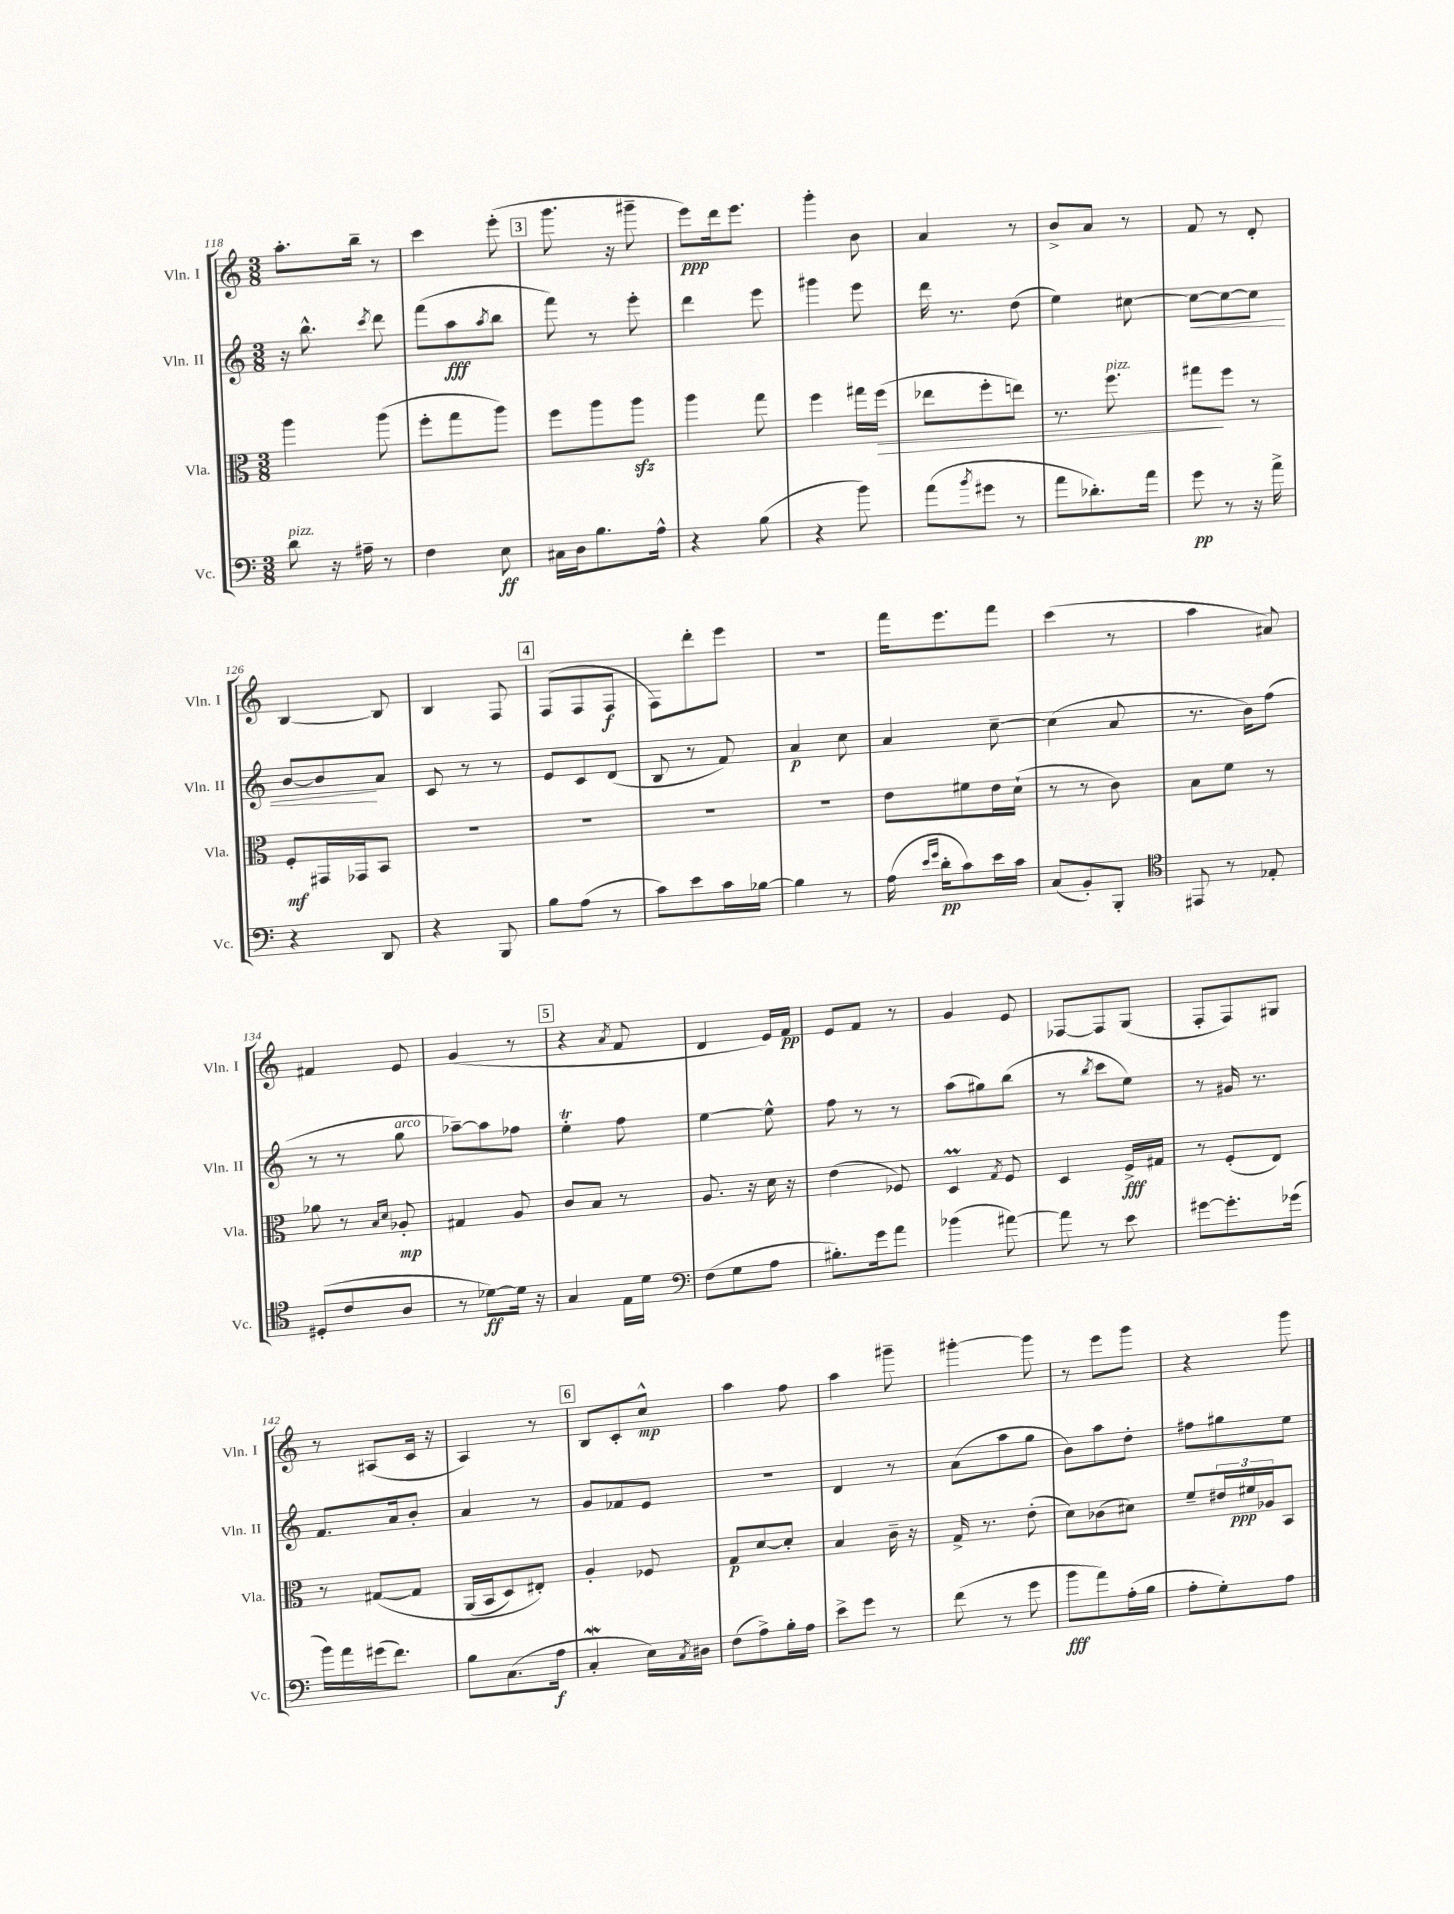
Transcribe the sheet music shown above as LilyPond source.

<<
\new StaffGroup <<
\new Staff = "s0" \with { instrumentName = "Vln. I" shortInstrumentName = "Vln. I" } {
    \clef treble \key c \major \numericTimeSignature \time 3/8
    a''8.-. b''16-- r8 |
    c'''4 e'''8-.( |
    \mark \markup { \box "3" } g'''8. r16 gis'''8-- |
    e'''8\ppp) d'''16 e'''8. |
    g'''4-. b'8 |
    a'4 r8 |
    b'8-> a'8 r8 |
    f'8 r8 d'8-. |
    b4~ b8 |
    b4 f8 |
    \mark \markup { \box "4" } f8( f8 f8\f |
    f8) d'''8-. e'''8 |
    R4. |
    f'''16 e'''8. f'''8 |
    c'''4( r8 |
    a''4 ais'8) |
    fis'4 e'8 |
    g'4( r8 |
    \mark \markup { \box "5" } r4 \acciaccatura { a'8 } f'8 |
    d'4 e'16) f'16\pp |
    e'8 f'8 r8 |
    g'4 e'8 |
    fes8~ fes8 g8( |
    f8-. f8) gis8 |
    r8 ais8( c'16 r16 |
    a4) r8 |
    \mark \markup { \box "6" } b8 c'8-. c''8-^\mp |
    a''4 f''8 |
    a''4 gis'''8-- |
    gis'''4~-. gis'''8 |
    r8 e'''8 g'''8 |
    r4 g'''8 \bar "|." |
}
\new Staff = "s1" \with { instrumentName = "Vln. II" shortInstrumentName = "Vln. II" } {
    \clef treble \key c \major \numericTimeSignature \time 3/8
    r16 b''8.-^ \acciaccatura { c'''8 } d'''8 |
    f'''8( a''8\fff \acciaccatura { a''8 } b''8 |
    \mark \markup { \box "3" } f'''8) r8 e'''8-. |
    d'''4 e'''8 |
    gis'''4 e'''8 |
    d'''16 r8. d''8( |
    e''4) cis''8~ |
    cis''8~\< cis''8~ cis''8 |
    b'8~ b'8\! a'8 |
    c'8 r8 r8 |
    \mark \markup { \box "4" } e'8 c'8 d'8( |
    b8 r8 f'8) |
    a'4\p c''8 |
    a'4 c''8~-- |
    c''4( a'8 |
    r8. b'16) f''8( |
    r8 r8 g''8^\markup { \italic "arco" } |
    aes''8~--) aes''8 fes''8 |
    \mark \markup { \box "5" } e''4-.\trill f''8 |
    e''4~ e''8-^ |
    f''8 r8 r8 |
    a''8( gis''8) b''8( |
    r8 \acciaccatura { b''8 } c'''8 e''8) |
    r8 gis'16 r8. |
    f'8. a'16 b'8-. |
    a'4 r8 |
    \mark \markup { \box "6" } g'8 fes'8 e'8 |
    R4. |
    d'4 r8 |
    a'8( a''8 g''8 |
    b'8) a''8 d''8-. |
    fis''8 gis''8 e''8 \bar "|." |
}
\new Staff = "s2" \with { instrumentName = "Vla." shortInstrumentName = "Vla." } {
    \clef alto \key c \major \numericTimeSignature \time 3/8
    a''4 a''8( |
    f''8-. g''8 a''8) |
    \mark \markup { \box "3" } f''8 a''8 a''8\sfz |
    a''4 g''8 |
    f''4 gis''16 f''16\>( |
    ees''8 f''8-. e''8) |
    r8. f''8.^\markup { \italic "pizz." } |
    gis''8\! f''8 r8 |
    f8-.\mf gis,16 ges,16 b,8 |
    R4. |
    \mark \markup { \box "4" } R4. |
    R4. |
    R4. |
    e'8 fis'8 e'16 d'16-!( |
    r8 r8 c'8) |
    b8 f'8 r8 |
    aes'8 r8 \grace { b16 d'16 } aes8-.\mp |
    gis4 a8 |
    \mark \markup { \box "5" } c'8 b8 r8 |
    a8. r16 d'16 r16 |
    e'4( fes8) |
    d4\prall \acciaccatura { g8 } f8 |
    d4 f16->\fff gis16 |
    r8 f8-.( e8) |
    r8 gis8~\( gis8 |
    a,16( b,16 d8) eis8-.\) |
    \mark \markup { \box "6" } a4-. fes8 |
    g8\p d'8~ d'8-. |
    b4 c'16-- r16 |
    g16-> r8. e'8-.( |
    d'8) ces'8( dis'8) |
    f'8-- \tuplet 3/2 { eis'16 fis'16\ppp aes16 } b,8 \bar "|." |
}
\new Staff = "s3" \with { instrumentName = "Vc." shortInstrumentName = "Vc." } {
    \clef bass \key c \major \numericTimeSignature \time 3/8
    d'8^\markup { \italic "pizz." } r16 ais16-- r8 |
    f4 e8\ff |
    \mark \markup { \box "3" } cis16 d16 b8. a16-^ |
    r4 b8( |
    r4 b'8) |
    a'8( \acciaccatura { b'8 } gis'8 r8 |
    a'8 des'8.-.) a'16 |
    g'8\pp r8 r16 a'16-> |
    r4 d,8 |
    r4 b,,8 |
    \mark \markup { \box "4" } b8 a8( r8 |
    c'8) e'8 c'16 bes16~ |
    bes4 r8 |
    a16( \grace { e'16 g'16 } d'16-.\pp c'8) e'16 c'16 |
    c8( b,8-.) b,,8-. |
    \clef tenor eis,8 r8 ees8-. |
    dis8-.( c'8 a8 |
    r8 des'8~\ff) des'16 r16 |
    \mark \markup { \box "5" } g4 e16 d'16 |
    \clef bass f8( g8 a8 |
    bis8.-.) g'16 a'8 |
    bes'4( ais'8~) |
    ais'8 r8 e'8 |
    gis'8~ gis'8.-. ges'16( |
    b'16) a'16 gis'16( f'8.) |
    b8 c8.( a16\f |
    \mark \markup { \box "6" } c4-.\mordent e16) \acciaccatura { c8 } dis16 |
    f8( a8->) b16-. a16 |
    e'8-> g'8 r8 |
    f'8( r8 g'8 |
    b'8\fff a'8) a16-.( b16 |
    a8-. g8-.) a8 \bar "|." |
}
>>
>>
\layout { \context { \Score currentBarNumber = #118 } }
